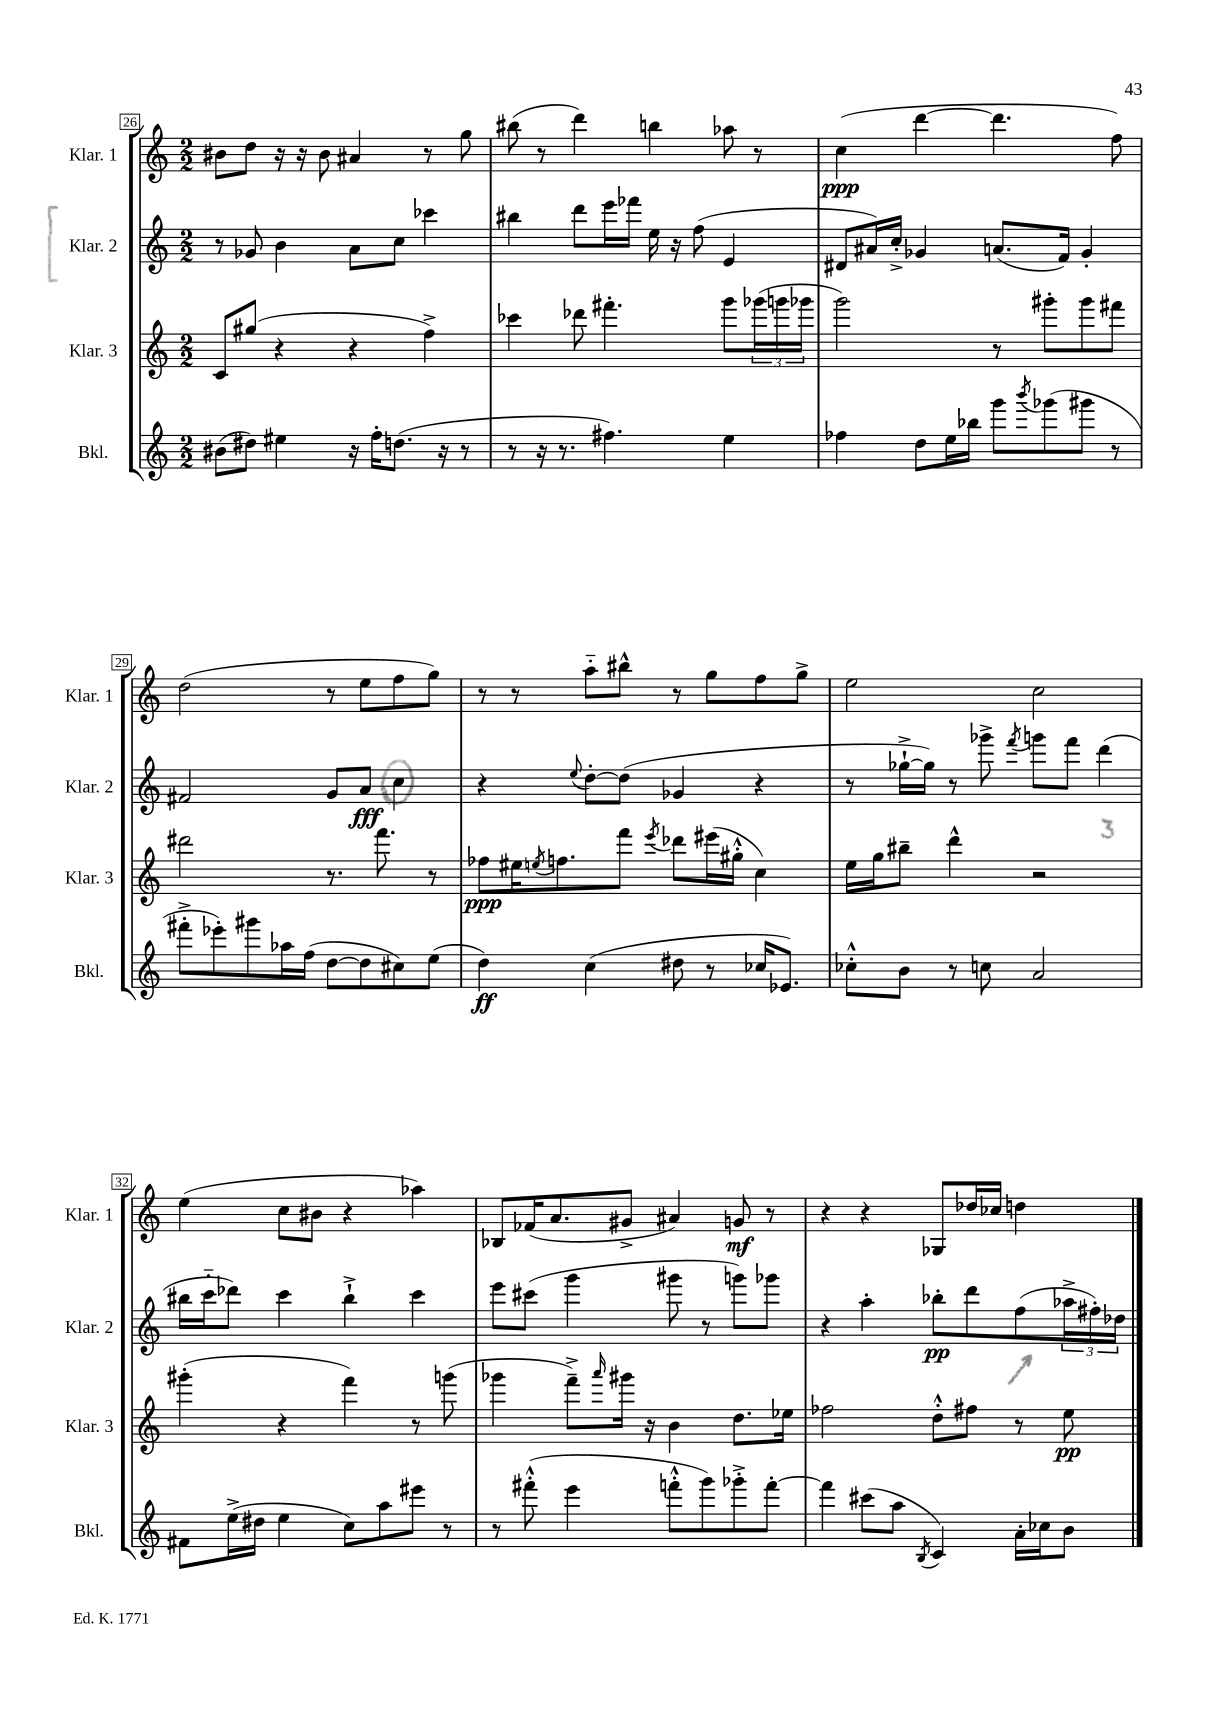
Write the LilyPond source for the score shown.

<<
\new StaffGroup <<
\new Staff = "s0" \with { instrumentName = "Klar. 1" shortInstrumentName = "Klar. 1" } {
    \clef treble \key c \major \numericTimeSignature \time 2/2
    bis'8 d''8 r16 r16 bis'8 ais'4 r8 g''8 |
    bis''8( r8 d'''4) b''4 aes''8 r8 |
    c''4\ppp( d'''4~ d'''4. f''8) |
    d''2( r8 e''8 f''8 g''8) |
    r8 r8 a''8-_ bis''8-^ r8 g''8 f''8 g''8-> |
    e''2 c''2 |
    e''4( c''8 bis'8 r4 aes''4) |
    bes8 fes'16( a'8. gis'8-> ais'4) g'8\mf r8 |
    r4 r4 ges8 des''16 ces''16 d''4 \bar "|." |
}
\new Staff = "s1" \with { instrumentName = "Klar. 2" shortInstrumentName = "Klar. 2" } {
    \clef treble \key c \major \numericTimeSignature \time 2/2
    r8 ges'8 b'4 a'8 c''8 ces'''4 |
    bis''4 d'''8 e'''16 fes'''16 e''16 r16 f''8( e'4 |
    dis'8 ais'16) c''16-.-> ges'4 a'8.( f'16) ges'4-. |
    fis'2 g'8 a'8\fff c''4 |
    r4 \appoggiatura { e''8 } d''8~-. d''8( ges'4 r4 |
    r8 ges''16~-!-> ges''16) r8 ges'''8-> \acciaccatura { f'''8 } g'''8 f'''8 d'''4( |
    bis''16 c'''16-_ des'''8) c'''4 bis''4-!-> c'''4 |
    e'''8 cis'''8( g'''4 gis'''8 r8 g'''8) ges'''8 |
    r4 a''4-. bes''8-.\pp d'''8 f''8( \tuplet 3/2 { aes''16-> fis''16-.) des''16 } \bar "|." |
}
\new Staff = "s2" \with { instrumentName = "Klar. 3" shortInstrumentName = "Klar. 3" } {
    \clef treble \key c \major \numericTimeSignature \time 2/2
    c'8 gis''8( r4 r4 f''4->) |
    ces'''4 des'''8 fis'''4.-. g'''8 \tuplet 3/2 { ges'''16( g'''16 ges'''16 } |
    g'''2) r8 gis'''8-. gis'''8 fis'''8 |
    dis'''2 r8. f'''8. r8 |
    fes''8\ppp eis''16 \acciaccatura { e''8 } f''8. f'''8 \acciaccatura { e'''8 } des'''8 eis'''16( gis''16-.-^ c''4) |
    e''16 g''16 bis''8-- d'''4-^ r2 |
    gis'''4-.( r4 f'''4) r8 g'''8( |
    ges'''4 f'''8--->) \grace { a'''16 } gis'''16 r16 b'4 d''8. ees''16 |
    fes''2 d''8-.-^ fis''8 r8 e''8\pp \bar "|." |
}
\new Staff = "s3" \with { instrumentName = "Bkl." shortInstrumentName = "Bkl." } {
    \clef treble \key c \major \numericTimeSignature \time 2/2
    bis'8( dis''8) eis''4 r16 f''16-. d''8.( r16 r8 |
    r8 r16 r8. fis''4.) e''4 |
    fes''4 d''8 e''16 bes''16 g'''8 \acciaccatura { b'''8 } ges'''8( gis'''8 r8 |
    fis'''8-.-> ees'''8-.) gis'''8 aes''16 f''16( d''8~ d''8 cis''8) e''8( |
    d''4\ff) c''4( dis''8 r8 ces''16 ees'8.) |
    ces''8-.-^ b'8 r8 c''8 a'2 |
    fis'8 e''16->( dis''16 e''4 c''8) a''8 eis'''8 r8 |
    r8 fis'''8-.-^( e'''4 f'''8-.-^ g'''8) ges'''8-.-> f'''8~-. |
    f'''4 cis'''8( a''8 \acciaccatura { b8 } c'4) a'16-. ces''16 b'8 \bar "|." |
}
>>
>>
\layout { \context { \Score currentBarNumber = #26 \override BarNumber.stencil = #(make-stencil-boxer 0.1 0.3 ly:text-interface::print) } }
